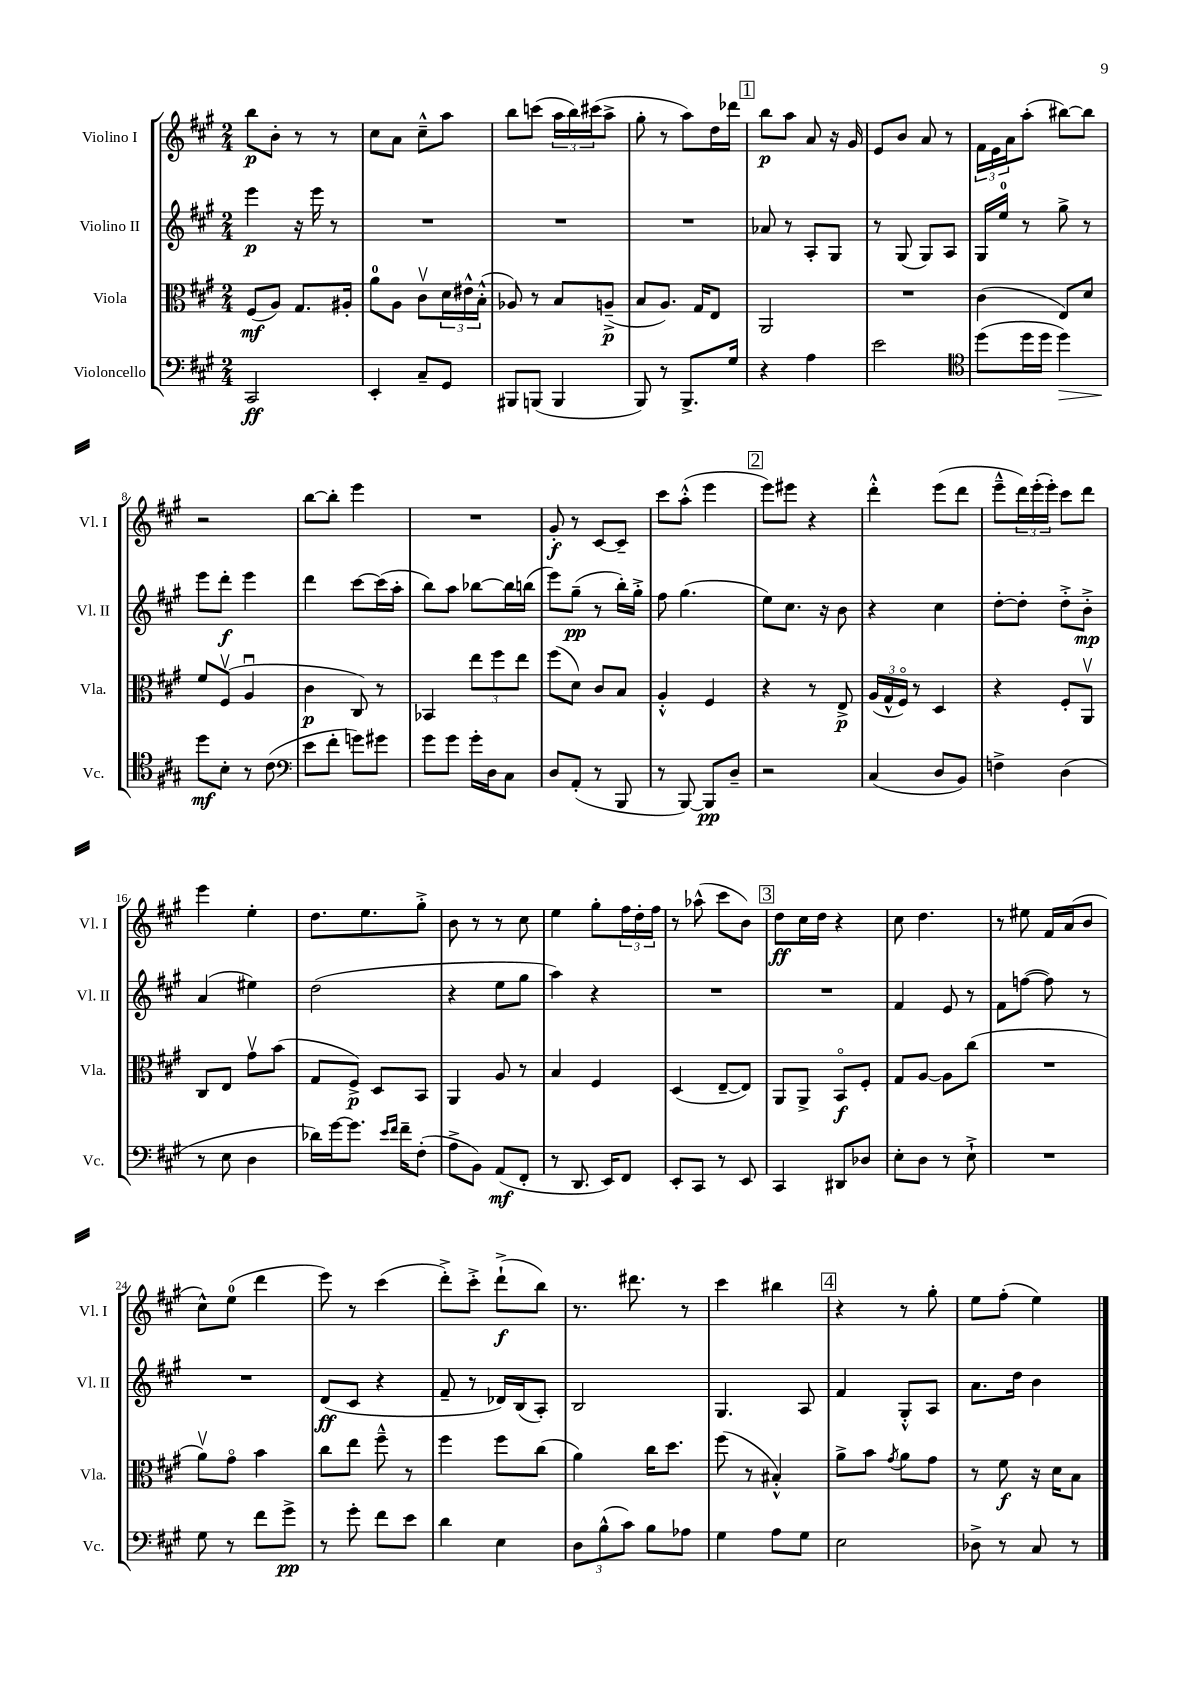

**kern	**dynam	**kern	**dynam	**kern	**dynam	**kern	**dynam
*part4	*part4	*part3	*part3	*part2	*part2	*part1	*part1
*staff4	*staff4	*staff3	*staff3	*staff2	*staff2	*staff1	*staff1
*I"Violoncello	*	*I"Viola	*	*I"Violino II	*	*I"Violino I	*
*I'Vc.	*	*I'Vla.	*	*I'Vl. II	*	*I'Vl. I	*
*clefF4	*	*clefC3	*	*clefG2	*	*clefG2	*
*k[f#c#g#]	*	*k[f#c#g#]	*	*k[f#c#g#]	*	*k[f#c#g#]	*
*M2/4	*	*M2/4	*	*M2/4	*	*M2/4	*
=1	=1	=1	=1	=1	=1	=1	=1
2CC#/	ff	(8F#/L	mf	4eee\	p	8bb\L	p
.	.	8A/J)	.	.	.	8b'\J	.
.	.	8.G#/L	.	16r	.	8r	.
.	.	.	.	16eee\	.	.	.
.	.	.	.	8r	.	8r	.
.	.	16A#X'/Jk	.	.	.	.	.
=2	=2	=2	=2	=2	=2	=2	=2
4EE'/	.	8a\L	.	2r	.	8cc#\L	.
.	.	8A\J	.	.	.	8a\J	.
8C#~/L	.	8c#v\L	.	.	.	8cc#~^^\L	.
8GG#/J	.	24d\L	.	.	.	8aa\J	.
.	.	24e#X^^\	.	.	.	.	.
.	.	(24B'^^\JJ	.	.	.	.	.
=3	=3	=3	=3	=3	=3	=3	=3
8BBB#X/L	.	8A-X/)	.	2r	.	8bb\L	.
(8BBBn/J	.	8r	.	.	.	(8cccn\J	.
4BBB/	.	8B/L	.	.	.	24aa\LL	.
.	.	.	.	.	.	24bb\)	.
.	.	.	.	.	.	(24ccc#X\J	.
.	.	(8An~^/J	p	.	.	8aa^\J	.
=4	=4	=4	=4	=4	=4	=4	=4
8BBB/)	.	8B/L	.	2r	.	8gg#'\	.
8r	.	8.A/J)	.	.	.	8r	.
8.BBB^/L	.	.	.	.	.	8aa\L)	.
.	.	16G#/KL	.	.	.	.	.
.	.	8E/J	.	.	.	16dd\L	.
16G#/Jk	.	.	.	.	.	16ddd-X\JJ	.
!!LO:REH:place=s1:t=1
=5	=5	=5	=5	=5	=5	=5	=5
4r	.	2AA/	.	8a-X/	.	8bb\L	p
.	.	.	.	8r	.	8aa\J	.
4A\	.	.	.	8A'/L	.	8a/	.
.	.	.	.	8G#/J	.	16r	.
.	.	.	.	.	.	16g#/	.
=6	=6	=6	=6	=6	=6	=6	=6
2e\	.	2r	.	8r	.	8e/L	.
.	.	.	.	(8G#/	.	8b/J	.
.	.	.	.	8G#/L)	.	8a/	.
.	.	.	.	8A/J	.	8r	.
=7	=7	=7	=7	=7	=7	=7	=7
*clefC4	*	*	*	*	*	*	*
(8dd\L	.	(4c#\	.	16G#/LL	.	24f#\LL	.
.	.	.	.	.	.	24e\	.
.	.	.	.	16ee/JJ	.	.	.
.	.	.	.	.	.	24a\J	.
16dd\L	.	.	.	8r	.	(8aa'\J	.
16dd\JJ	.	.	.	.	.	.	.
!	!LO:HP:b	!	!	!	!	!	!
4dd\)	>	8E/L)	.	8gg#^\	.	[8bb#X\L)	.
.	.	8d/J	.	8r	.	8bb#\J]	.
!!LO:LB:g=z
=8	=8	=8	=8	=8	=8	=8	=8
8dd\L	mf	8f#/L	.	8eee\L	.	2r	.
8B'\J	]	(8F#v/J	.	8ddd'\J	f	.	.
8r	.	4Au/	.	4eee\	.	.	.
(8c#\	.	.	.	.	.	.	.
=9	=9	=9	=9	=9	=9	=9	=9
*clefF4	*	*	*	*	*	*	*
8e\L	.	4c#\	p	4ddd\	.	[8bb\L	.
8f#'\J	.	.	.	.	.	8bb'\J]	.
8gn\L)	.	8C#/)	.	[8ccc#\L	.	4eee\	.
8g#X\J	.	8r	.	(16ccc#\L]	.	.	.
.	.	.	.	16aa'\JJ	.	.	.
=10	=10	=10	=10	=10	=10	=10	=10
8g#\L	.	4BB-X/	.	8bb\L)	.	2r	.
8g#\J	.	.	.	8aa\J	.	.	.
16g#'\LL	.	12ee\L	.	[8bb-X\L	.	.	.
16D\J	.	.	.	.	.	.	.
.	.	12ff#\	.	.	.	.	.
8C#\J	.	.	.	16bb-\L]	.	.	.
.	.	12ee\J	.	.	.	.	.
.	.	.	.	(16bbn\JJ	.	.	.
=11	=11	=11	=11	=11	=11	=11	=11
8D/L	.	(8ff#\L	.	8eee\L)	.	8g#'/	f
(8AA'/J	.	8d\J)	.	(8gg#~\J	pp	8r	.
8r	.	8c#/L	.	8r	.	[8c#/L	.
8BBB/	.	8B/J	.	16bb'\LL)	.	8c#~/J]	.
.	.	.	.	16gg#'^\JJ	.	.	.
=12	=12	=12	=12	=12	=12	=12	=12
8r	.	4A'^^/	.	8ff#\	.	8ccc#\L	.
[8BBB/)	.	.	.	(4.gg#\	.	(8aa'^^\J	.
8BBB/L]	pp	4F#/	.	.	.	4eee\	.
8D~/J	.	.	.	.	.	.	.
!!LO:REH:place=s1:t=2
=13	=13	=13	=13	=13	=13	=13	=13
2r	.	4r	.	8ee\L)	.	8eee\L)	.
.	.	.	.	8.cc#\J	.	8eee#X\J	.
.	.	8r	.	.	.	4r	.
.	.	.	.	16r	.	.	.
.	.	8E^/	p	8b\	.	.	.
=14	=14	=14	=14	=14	=14	=14	=14
(4C#/	.	(24A/LL	.	4r	.	4ddd'^^\	.
.	.	24G#^^/	.	.	.	.	.
.	.	24F#/JJ)	.	.	.	.	.
.	.	8r	.	.	.	.	.
8D/L	.	4D/	.	4cc#\	.	(8eee\L	.
8BB/J)	.	.	.	.	.	8ddd\J	.
=15	=15	=15	=15	=15	=15	=15	=15
4Fn^\	.	4r	.	[8dd'\L	.	8eee~^^\L	.
.	.	.	.	8dd'\J]	.	24ddd\L)	.
.	.	.	.	.	.	(24eee'\	.
.	.	.	.	.	.	24eee'\JJ)	.
(4D\	.	8F#'/L	.	8dd'^\L	.	8ccc#\L	.
.	.	8AAv/J	.	8b'^\J	mp	8ddd\J	.
!!LO:LB:g=z
=16	=16	=16	=16	=16	=16	=16	=16
8r	.	8C#/L	.	(4a/	.	4eee\	.
8E\	.	8E/J	.	.	.	.	.
4D\	.	8g#v\L	.	4ee#X\)	.	4ee'\	.
.	.	(8b\J	.	.	.	.	.
=17	=17	=17	=17	=17	=17	=17	=17
16d-X\LL)	.	8G#/L	.	(2dd\	.	8.dd\L	.
[16g#\J	.	.	.	.	.	.	.
8.g#\J]	.	8F#^/J)	p	.	.	.	.
.	.	.	.	.	.	8.ee\	.
.	.	8D/L	.	.	.	.	.
16qqe/LL	.	.	.	.	.	.	.
16qqf#/JJ	.	.	.	.	.	.	.
16f#~\KL	.	.	.	.	.	.	.
(8F#'\J	.	8BB/J	.	.	.	8gg#'^\J	.
=18	=18	=18	=18	=18	=18	=18	=18
8A^\L	.	4AA/	.	4r	.	8b\	.
8BB\J)	.	.	.	.	.	8r	.
(8AA/L	mf	8A/	.	8ee\L	.	8r	.
8FF#'/J	.	8r	.	8gg#\J	.	8cc#\	.
=19	=19	=19	=19	=19	=19	=19	=19
8r	.	4B/	.	4aa\)	.	4ee\	.
8.DD/	.	.	.	.	.	.	.
.	.	4F#/	.	4r	.	8gg#'\L	.
16EE/KL)	.	.	.	.	.	.	.
8FF#/J	.	.	.	.	.	24ff#\L	.
.	.	.	.	.	.	24dd'\	.
.	.	.	.	.	.	24ff#\JJ	.
=20	=20	=20	=20	=20	=20	=20	=20
8EE'/L	.	(4D/	.	2r	.	8r	.
8CC#/J	.	.	.	.	.	(8aa-X^^\	.
8r	.	[8E~/L	.	.	.	8ccc#\L	.
8EE/	.	8E/J])	.	.	.	8b\J)	.
!!LO:REH:place=s1:t=3
=21	=21	=21	=21	=21	=21	=21	=21
4CC#/	.	8AA/L	.	2r	.	8dd\L	ff
.	.	8AA^/J	.	.	.	16cc#\L	.
.	.	.	.	.	.	16dd\JJ	.
8DD#X/L	.	8BB/L	f	.	.	4r	.
8D-X/J	.	8F#'/J	.	.	.	.	.
=22	=22	=22	=22	=22	=22	=22	=22
8E'\L	.	8G#/L	.	4f#/	.	8cc#\	.
8D\J	.	[8A/J	.	.	.	4.dd\	.
8r	.	8A\L]	.	8e/	.	.	.
8E`^\	.	(8cc#\J	.	8r	.	.	.
=23	=23	=23	=23	=23	=23	=23	=23
2r	.	2r	.	8f#\L	.	8r	.
.	.	.	.	([8ffn\J	.	8ee#X\	.
.	.	.	.	8ff\])	.	16f#/LL	.
.	.	.	.	.	.	(16a/J	.
.	.	.	.	8r	.	8b/J	.
!!LO:LB:g=z
=24	=24	=24	=24	=24	=24	=24	=24
8G#\	.	8av\L)	.	2r	.	8cc#^^\L)	.
8r	.	8g#\J	.	.	.	(8ee\J	.
8f#\L	.	4b\	.	.	.	4ddd\	.
8g#^\J	pp	.	.	.	.	.	.
=25	=25	=25	=25	=25	=25	=25	=25
8r	.	8cc#\L	.	(8d/L	ff	8eee\)	.
8g#'\	.	8ee\J	.	8c#/J	.	8r	.
8f#\L	.	8ff#~^^\	.	4r	.	(4ccc#\	.
8e\J	.	8r	.	.	.	.	.
=26	=26	=26	=26	=26	=26	=26	=26
4d\	.	4ff#\	.	8f#~/	.	8ddd'^\L)	.
.	.	.	.	8r	.	8ccc#'^\J	.
4E\	.	8ff#\L	.	16d-X/LL)	.	(8ddd`^\L	f
.	.	.	.	(16B/J	.	.	.
.	.	(8cc#\J	.	8A'/J)	.	8bb\J)	.
=27	=27	=27	=27	=27	=27	=27	=27
12D\L	.	4a\)	.	2B/	.	8.r	.
(12B^^\	.	.	.	.	.	.	.
12c#\J)	.	.	.	.	.	.	.
.	.	.	.	.	.	8.ddd#X\	.
8B\L	.	16cc#\KL	.	.	.	.	.
.	.	8.dd\J	.	.	.	.	.
8A-X\J	.	.	.	.	.	8r	.
=28	=28	=28	=28	=28	=28	=28	=28
4G#\	.	(8ff#\	.	4.G#/	.	4ccc#\	.
.	.	8r	.	.	.	.	.
8A\L	.	4B#X'^^/)	.	.	.	4bb#X\	.
8G#\J	.	.	.	8A/	.	.	.
!!LO:REH:place=s1:t=4
=29	=29	=29	=29	=29	=29	=29	=29
2E\	.	8a^\L	.	4f#/	.	4r	.
.	.	8b\J	.	.	.	.	.
.	.	8qg#/	.	.	.	.	.
.	.	8a\L	.	8G#'^^/L	.	8r	.
.	.	8g#\J	.	8A/J	.	8gg#'\	.
=30	=30	=30	=30	=30	=30	=30	=30
8D-X^\	.	8r	.	8.a\L	.	8ee\L	.
8r	.	8f#\	f	.	.	(8ff#'\J	.
.	.	.	.	16dd\Jk	.	.	.
8C#/	.	16r	.	4b\	.	4ee\)	.
.	.	16d\KL	.	.	.	.	.
8r	.	8B\J	.	.	.	.	.
==	==	==	==	==	==	==	==
*-	*-	*-	*-	*-	*-	*-	*-
